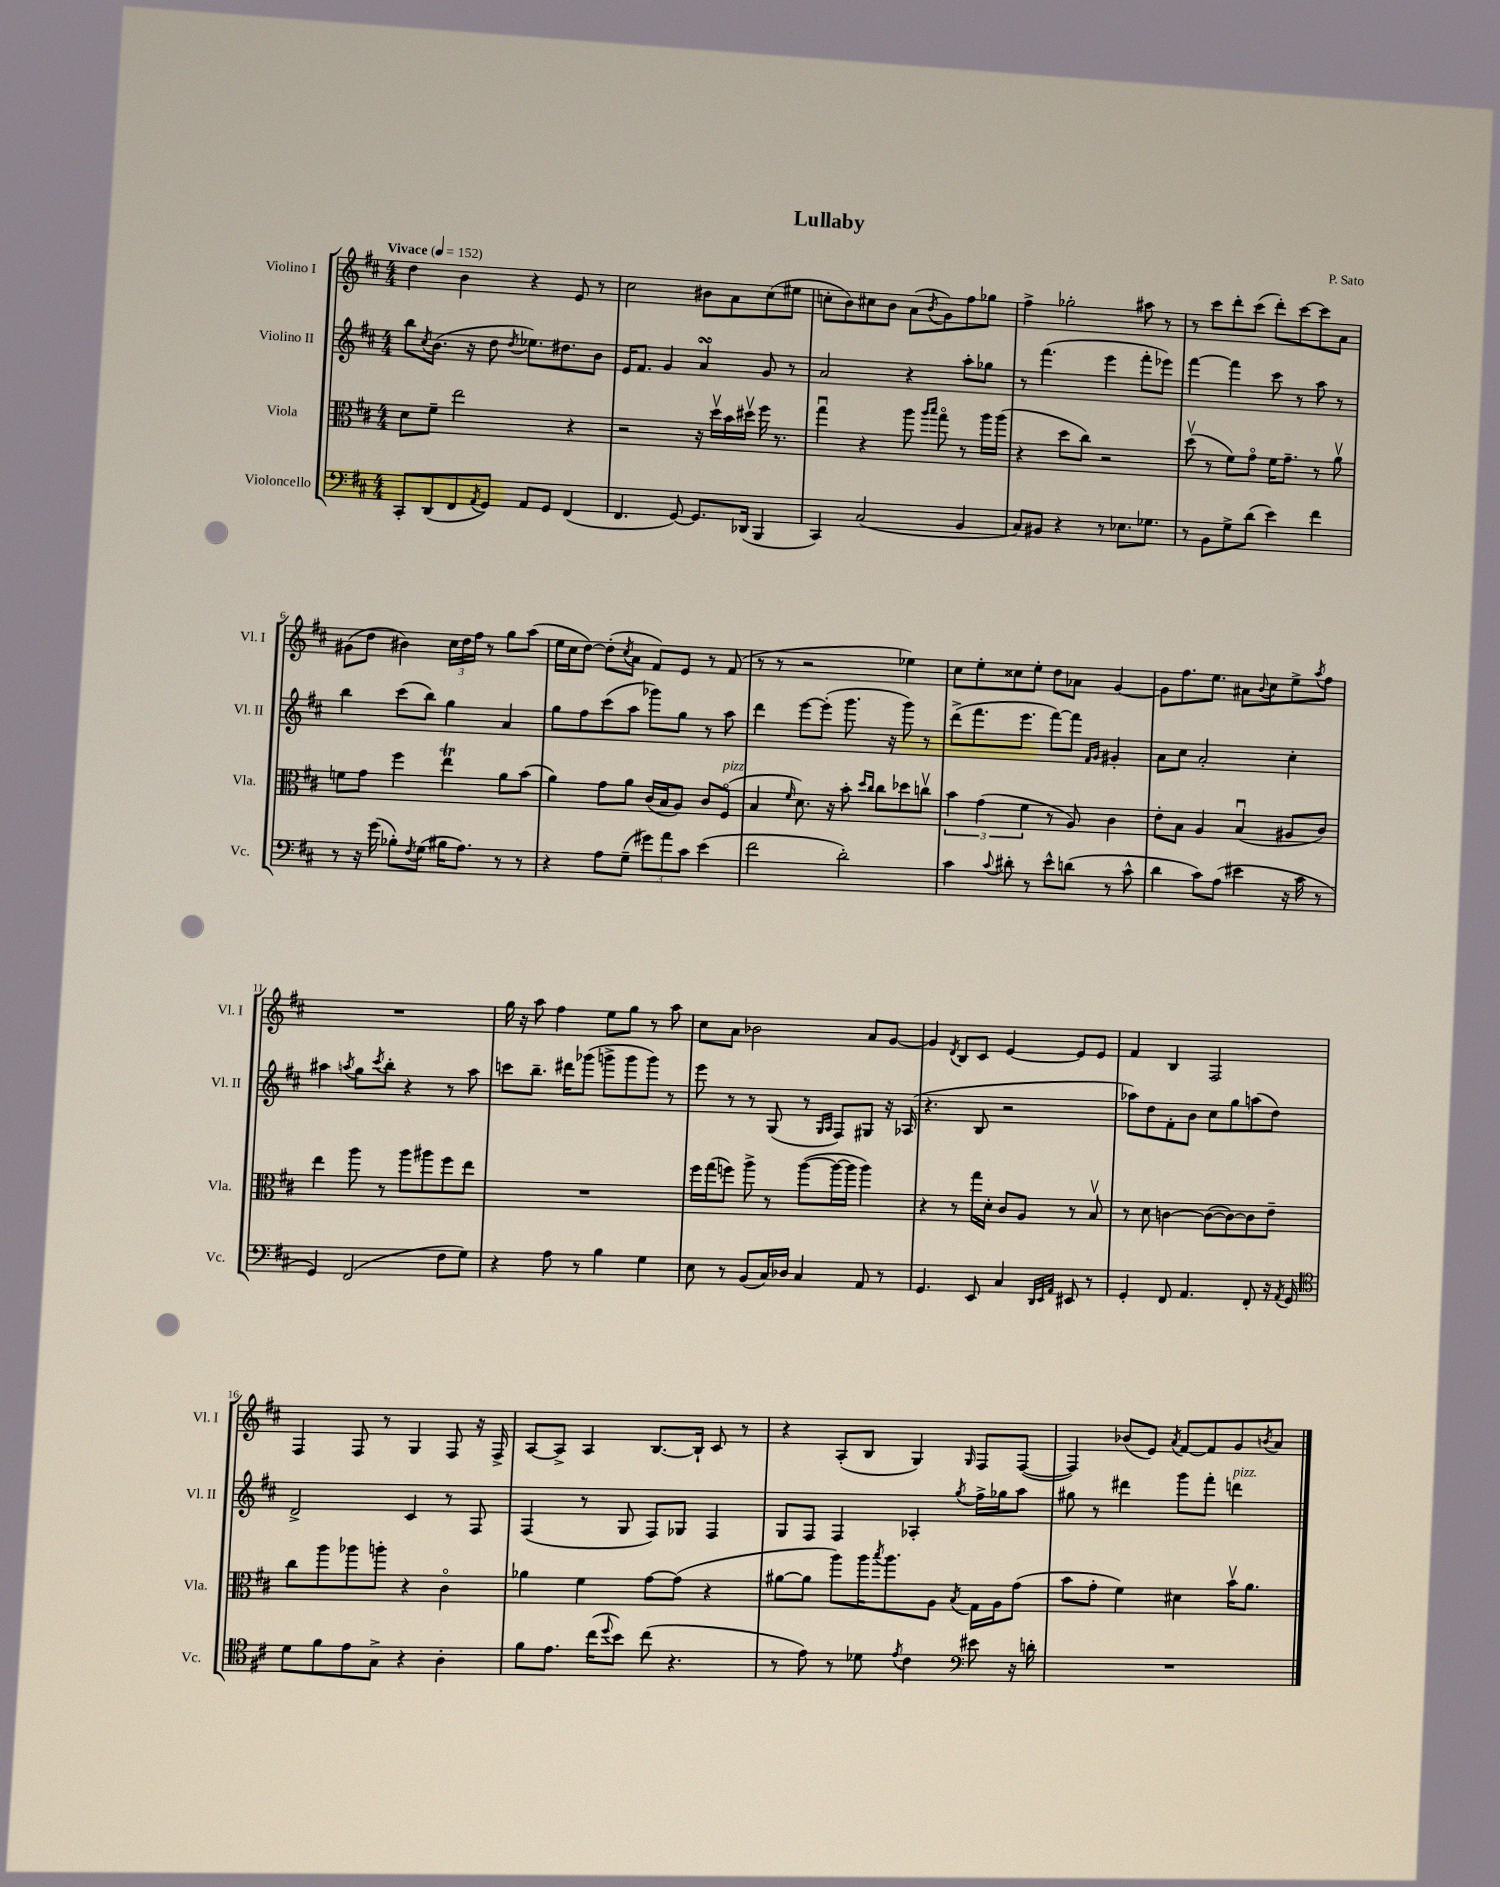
\header { title = "Lullaby" composer = "P. Sato" }
<<
\new StaffGroup <<
\new Staff = "s0" \with { instrumentName = "Violino I" shortInstrumentName = "Vl. I" } {
    \clef treble \key d \major \numericTimeSignature \time 4/4 \tempo "Vivace" 4 = 152
    d''4 b'4 r4 e'8 r8 |
    cis''2 bis'8 a'8 cis''8( eis''8 |
    c''8-. b'8) cis''8 b'8 a'8( \acciaccatura { b'8 } g'8) fis''8 ges''8 |
    fis''4-> ges''2-. ais''8 r8 |
    r8 cis'''8 d'''8-. cis'''8( d'''8-.) cis'''8~ cis'''8 a'8 |
    gis'8( d''8 bis'4) \tuplet 3/2 { cis''16 d''16 fis''16 } r8 g''8 a''8( |
    e''16 cis''16 d''8~) d''8-.( \acciaccatura { cis''8 } a'8 fis'8) e'8 r8 fis'8( |
    r8 r8 r2 ees''4) |
    cis''8 e''8-. cisis''8 e''8-. d''8 aes'8 g'4~ |
    g'8 fis''8. e''8. ais'8 \appoggiatura { b'8 } cis''8 e''8-> \acciaccatura { a''8 } fis''8 |
    R1 |
    g''16 r16 a''8 fis''4 e''8 g''8 r8 a''8 |
    cis''8 a'8 bes'2 a'8 g'8~ |
    g'4 \acciaccatura { d'8 } b8 cis'8 e'4~ e'8 e'8 |
    fis'4 b4 fis2 |
    fis4 fis8 r8 g4 fis8 r16 fis16-> |
    a8~ a8-> a4 b8.~ b16-! cis'8 r8 |
    r4 a8-.( b8 g4) \grace { g16 } fis8 fis8~( |
    fis4) bes'8( e'8) \acciaccatura { a'8 } fis'8~ fis'8 g'8 \acciaccatura { b'8 } a'8 \bar "|." |
}
\new Staff = "s1" \with { instrumentName = "Violino II" shortInstrumentName = "Vl. II" } {
    \clef treble \key d \major \numericTimeSignature \time 4/4
    b''8 \acciaccatura { cis''8 } b'8.( r16 d''8 \acciaccatura { d''8 } ees''8.) dis''8. b'8 |
    e'16 fis'8. g'4 a'4\turn g'8 r8 |
    a'2 r4 a''8-. ges''8 |
    r8 fis'''4.( e'''4 fis'''8-. ees'''8) |
    fis'''4~ fis'''4 cis'''8 r8 a''8 r8 |
    b''4 cis'''8( b''8) g''4 a'4 |
    g''8 fis''8 cis'''8( a''8 ges'''8) g''8 r8 a''8 |
    d'''4 e'''8~ e'''8-.( g'''8. r16 g'''8) r8 |
    d'''8->( fis'''8. e'''8. fis'''8~) fis'''8 \grace { fis'16 g'16 } gis'4-. |
    a'8 cis''8 a'2-. cis''4-. |
    ais''4 \acciaccatura { a''8 } g''8 \acciaccatura { cis'''8 } b''8-. r4 r8 a''8 |
    c'''8 b''8.-- dis'''16 ges'''8( g'''8-> g'''8 g'''8) r8 |
    e'''8 r8 r8 g8( r8 \grace { g16 a16 } fis8) gis8 r16 aes16( |
    r4. b8 r2 |
    aes''8) d''8 fis'8-. b'8 cis''8 g''8 a''8( d''8) |
    d'2-> cis'4 r8 fis8 |
    fis4( r8 g8 fis8) ges8 fis4 |
    g8 fis8 fis4 aes4-. \acciaccatura { g''8 } fis''16-> ges''16 a''8 |
    gis''8 r8 dis'''4 g'''8 fis'''8-. d'''4^\markup { \italic "pizz." } \bar "|." |
}
\new Staff = "s2" \with { instrumentName = "Viola" shortInstrumentName = "Vla." } {
    \clef alto \key d \major \numericTimeSignature \time 4/4
    d'8 fis'8-- e''2 r4 |
    r2 r16 d''16\upbow b'16 dis''16\upbow fis''16 r8. |
    g''4\downbow r4 a''8 \grace { a''16 b''16 } g''8\flageolet r8 a''16 a''16( |
    r4 d''8 cis''8) r2 |
    d''8\upbow( r8 fis'8) g'8\flageolet fis'16 g'8.-- r8 a'8\upbow |
    f'8 g'8 fis''4 e''4\trill a'8 b'8( |
    a'4) g'8 a'8 cis'16( b16 a8) cis'8 fis8\flageolet^\markup { \italic "pizz." }( |
    b4 \grace { fis'16 } d'8.) r16 b'8-. \grace { d''16 cis''16 } cis''8 des''8 c''8\upbow |
    \tuplet 3/2 { b'4 g'4( fis'4 } r8 a8) cis'4 |
    e'8-. b8 a4 b4\downbow( ais8 cis'8) |
    e''4 a''8 r8 a''8 ais''8 fis''8 e''8 |
    R1 |
    fis''16 g''16( f''8) a''8-> r8 a''8~( a''16~ a''16 a''4) |
    r4 r8 g''16 d'16-. cis'8 a8 r8 b8\upbow |
    r8 d'8 c'4~ c'8~( c'8~) c'8 e'8-- |
    cis''8 a''8 aes''8 a''8-. r4 cis'4\flageolet |
    aes'4 fis'4 g'8~ g'8( r4 |
    ais'8~ ais'8 a''8) a''16 \acciaccatura { b''8 } a''8. a8 \acciaccatura { b8 } g16 a16 g'8( |
    b'8 g'8-. fis'4) dis'4 b'16\upbow a'8. \bar "|." |
}
\new Staff = "s3" \with { instrumentName = "Violoncello" shortInstrumentName = "Vc." } {
    \clef bass \key d \major \numericTimeSignature \time 4/4
    cis,8-. d,8( fis,8 \acciaccatura { a,8 } g,8) a,8 g,8 fis,4( |
    fis,4. g,8~) g,8. des,16( b,,4 |
    cis,4) cis2( b,4 |
    cis8) bis,8 r4 r8 ees8. ges8. |
    r8 b,8 g8-> d'8( e'4) fis'4 |
    r8 r16 g'16( bes8-.) \acciaccatura { fis8 } g8( bis16 a8.) r8 r8 |
    r4 a8 g8--( \tuplet 3/2 { gis'8) a'8 cis'8 } e'4( |
    fis'2 d'2-.) |
    cis'4 \appoggiatura { cis'8 } dis'8-. r8 e'8-^ d'8( r8 cis'8-^ |
    d'4 cis'8) a8( eis'4 r16 cis'16 r8 |
    g,4) fis,2( fis8 g8) |
    r4 a8 r8 b4 g4 |
    e8 r8 b,8( cis16) des16 cis4 a,8 r8 |
    g,4. e,8 cis4 \grace { d,32 e,32 a,32 } eis,8 r8 |
    g,4-. fis,8 a,4. fis,8-. r16 \acciaccatura { a,8 } g,16 |
    \clef tenor d'8 fis'8 e'8 g8-> r4 a4-. |
    fis'8 e'8. cis''16( \appoggiatura { d''8 } b'8) cis''8( r4. |
    r8 e'8) r8 des'8 \acciaccatura { e'8 } cis'4 \clef bass eis'8 r16 d'16-. |
    R1 \bar "|." |
}
>>
>>
